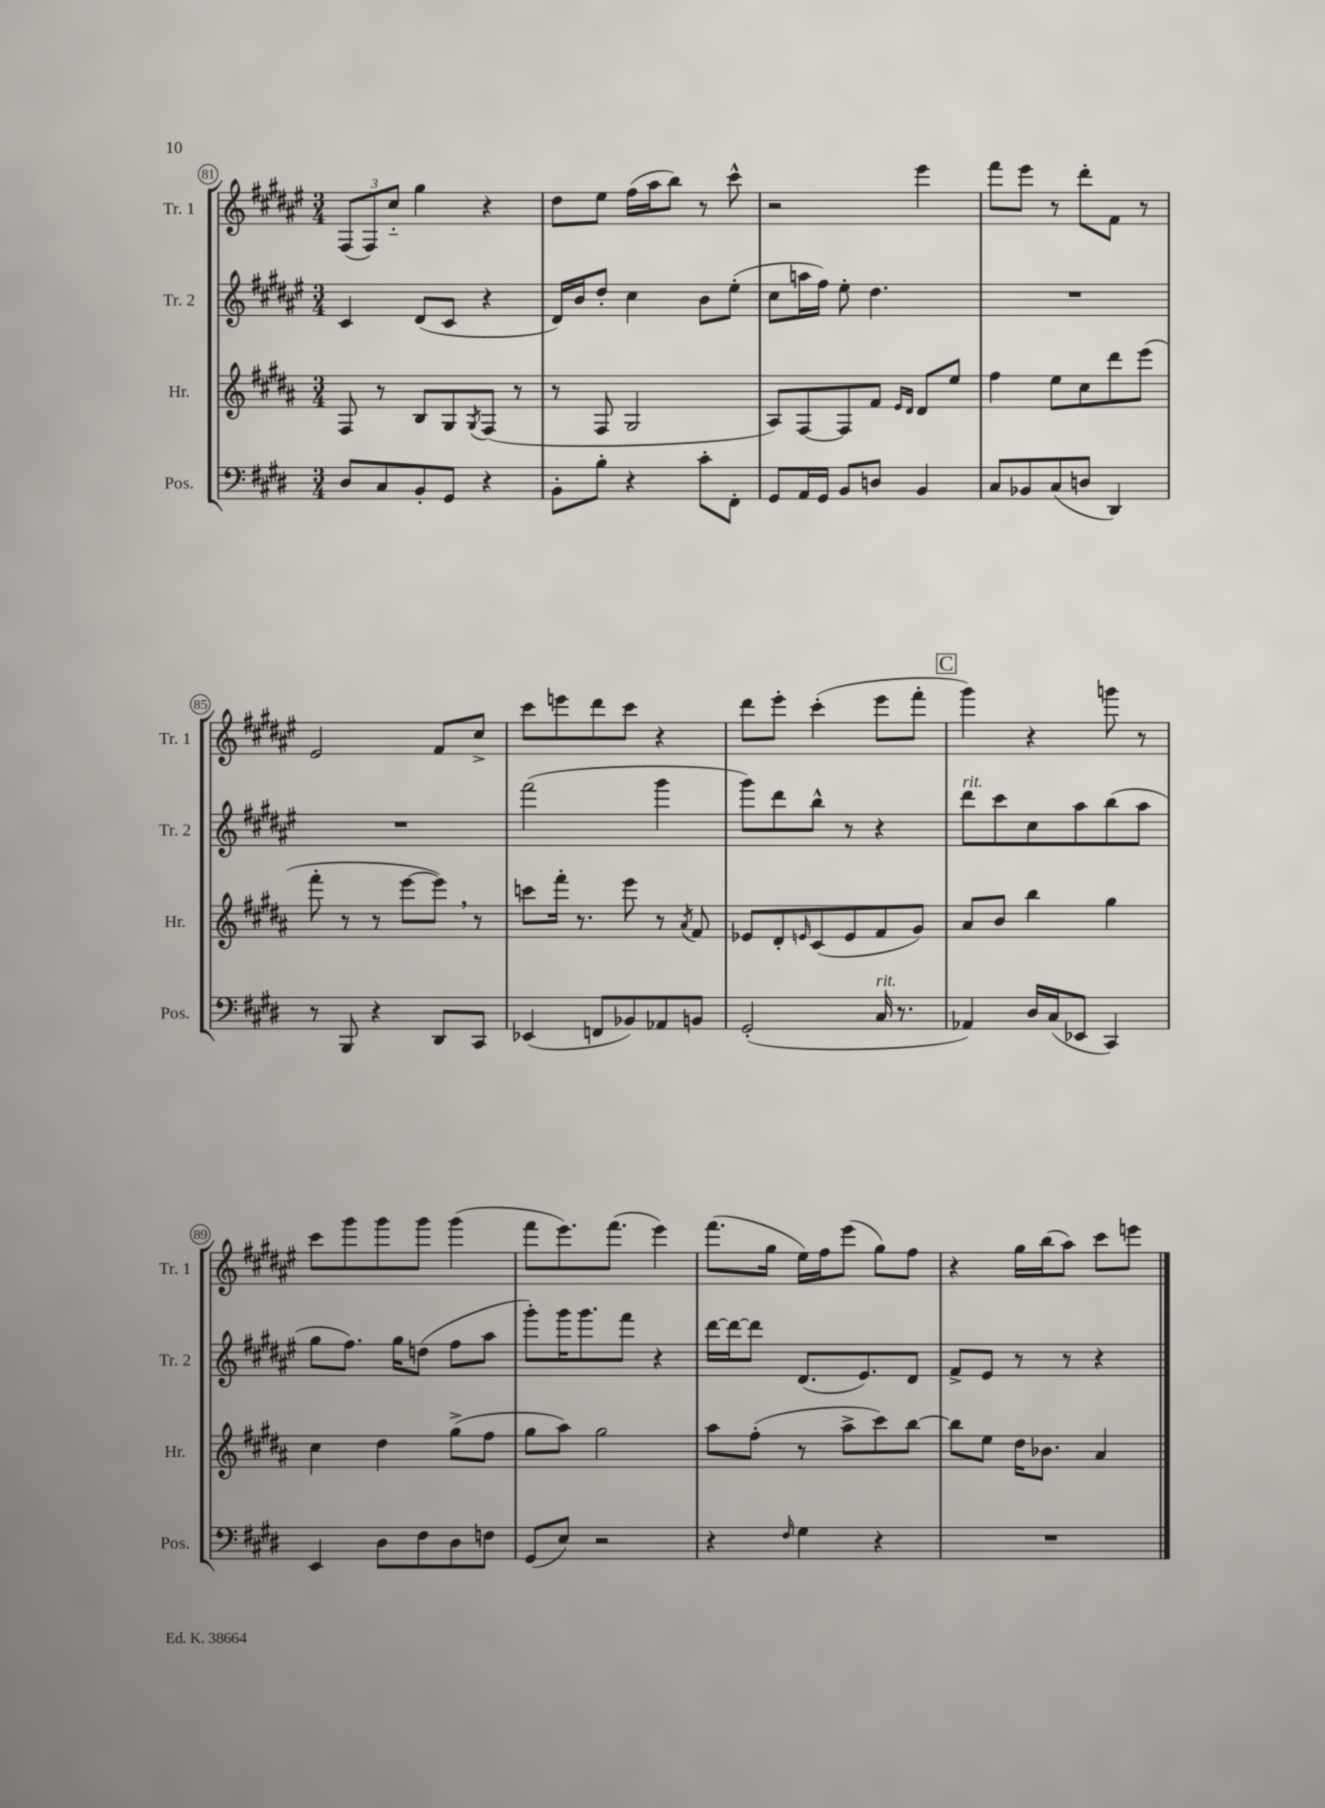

**kern	**kern	**kern	**kern
*staff4	*staff3	*staff2	*staff1
*clefF4	*clefG2	*clefG2	*clefG2
*k[f#c#g#d#]	*k[f#c#g#d#a#]	*k[f#c#g#d#a#e#]	*k[f#c#g#d#a#e#]
*M3/4	*M3/4	*M3/4	*M3/4
8D#/L	8F#/	4c#/	(12F#/L
.	.	.	12F#/)
8C#/	8r	.	.
.	.	.	12cc#'~/J
8BB'/	8B/L	(8d#/L	4gg#\
8GG#/J	8G#/	8c#/J	.
.	8qG#/	.	.
4r	(8F#/J	4r	4r
.	8r	.	.
=	=	=	=
8BB'\L	8r	16d#/LL)	8dd#\L
.	.	16b/J	.
8B'\J	8F#/	8dd#'/J	8ee#\J
4r	2G#/	4cc#\	(16ff#\LL
.	.	.	16aa#\J
.	.	.	8bb\J)
8c#'\L	.	8b\L	8r
8FF#'\J	.	(8ee#'\J	8ccc#^^\
=	=	=	=
8GG#/L	8A#/L)	8cc#\L	2r
16AA/L	[8F#/	16aa\L	.
16GG#/JJ	.	16ff#\JJ)	.
8BB/L	8F#/]	8ee#'\	.
8D/J	8f#/J	4.dd#\	.
.	16qqe/LL	.	.
.	16qqd#/JJ	.	.
4BB/	8d#/L	.	4eee#\
.	8ee/J	.	.
=	=	=	=
8C#/L	4ff#\	2.r	8fff#\L
8BB-/	.	.	8eee#\J
(8C#/	8ee\L	.	8r
8D/J	8cc#\	.	8ddd#'\L
4DD#/)	8ddd#\	.	8f#\J
.	(8eee\J	.	8r
=	=	=	=
8r	8fff#'\	2.r	2e#/
8BBB/	8r	.	.
4r	8r	.	.
.	[8eee\L	.	.
8DD#/L	8eee\]J)	.	8f#/L
8CC#/J	8r	.	8cc#^/J
=	=	=	=
(4EE-/	8ccc\L	(2fff#\	8ccc#\L
.	16fff#'\Jk	.	8eee\
.	8.r	.	.
8FF/L	.	.	8ddd#\
8BB-/)	8eee\	.	8ccc#\J
8AA-/	8r	4ggg#\	4r
.	8qa#/	.	.
8BB/J	8f#/	.	.
=	=	=	=
(2GG#'/	8e-/L	8ggg#\L)	8ddd#\L
.	8d#'/	8ddd#\	8eee#'\J
.	16qqe/	.	.
.	(8c#/	8bb^^\J	(4ccc#'\
.	8e/	8r	.
16C#/	8f#/	4r	8eee#\L
8.r	.	.	.
.	8g#/J)	.	8fff#'\J
=	=	=	=
4AA-/)	8a#/L	8ddd#\L	4ggg#\)
.	8b/J	8ccc#\	.
16D#/LL	4bb\	8cc#\	4r
(16C#/J	.	.	.
8EE-/J	.	8aa#\	.
4CC#/)	4gg#\	(8bb\	8ggg\
.	.	8aa#\J	8r
=	=	=	=
4EE/	4cc#\	8gg#\L	8ccc#\L
.	.	8.ff#\J)	8ggg#\
8D#\L	4dd#\	.	8ggg#\
.	.	16gg#\LK	.
8F#\	.	(8dd\J	8ggg#\J
8D#\	(8gg#^\L	8ff#\L	(4ggg#\
8F\J	8ff#\J	8aa#\J	.
=	=	=	=
(8GG#/L	8gg#\L	8ggg#'\L)	8fff#\L
8E/J)	8aa#\J)	16ggg#\K	8.eee#\)
.	.	8.ggg#\	.
2r	2gg#\	.	.
.	.	.	(8.fff#\J
.	.	8fff#\J	.
.	.	4r	4eee#\)
=	=	=	=
4r	8aa#\L	[16ddd#\LL	(8.fff#\L
.	.	16ddd#\_J	.
.	(8ff#'\J	8ddd#\]J	.
.	.	.	16gg#\Jk
16qqF#/	.	.	.
4G#\	8r	(8.d#/L	16ee#\LL)
.	.	.	16ff#\J
.	8aa#^\L	.	(8eee#\J
.	.	8.e#/)	.
4r	8ccc#\)	.	8gg#\L)
.	[8bb\J	8d#/J	8ff#\J
=	=	=	=
2.r	8bb\]L	8f#^/L	4r
.	8ee\J	8e#/J	.
.	16dd#\LK	8r	16gg#\LL
.	8.b-\J	.	(16bb\J
.	.	8r	8aa#\J)
.	4a#/	4r	8ccc#\L
.	.	.	8eee\J
==	==	==	==
*-	*-	*-	*-
